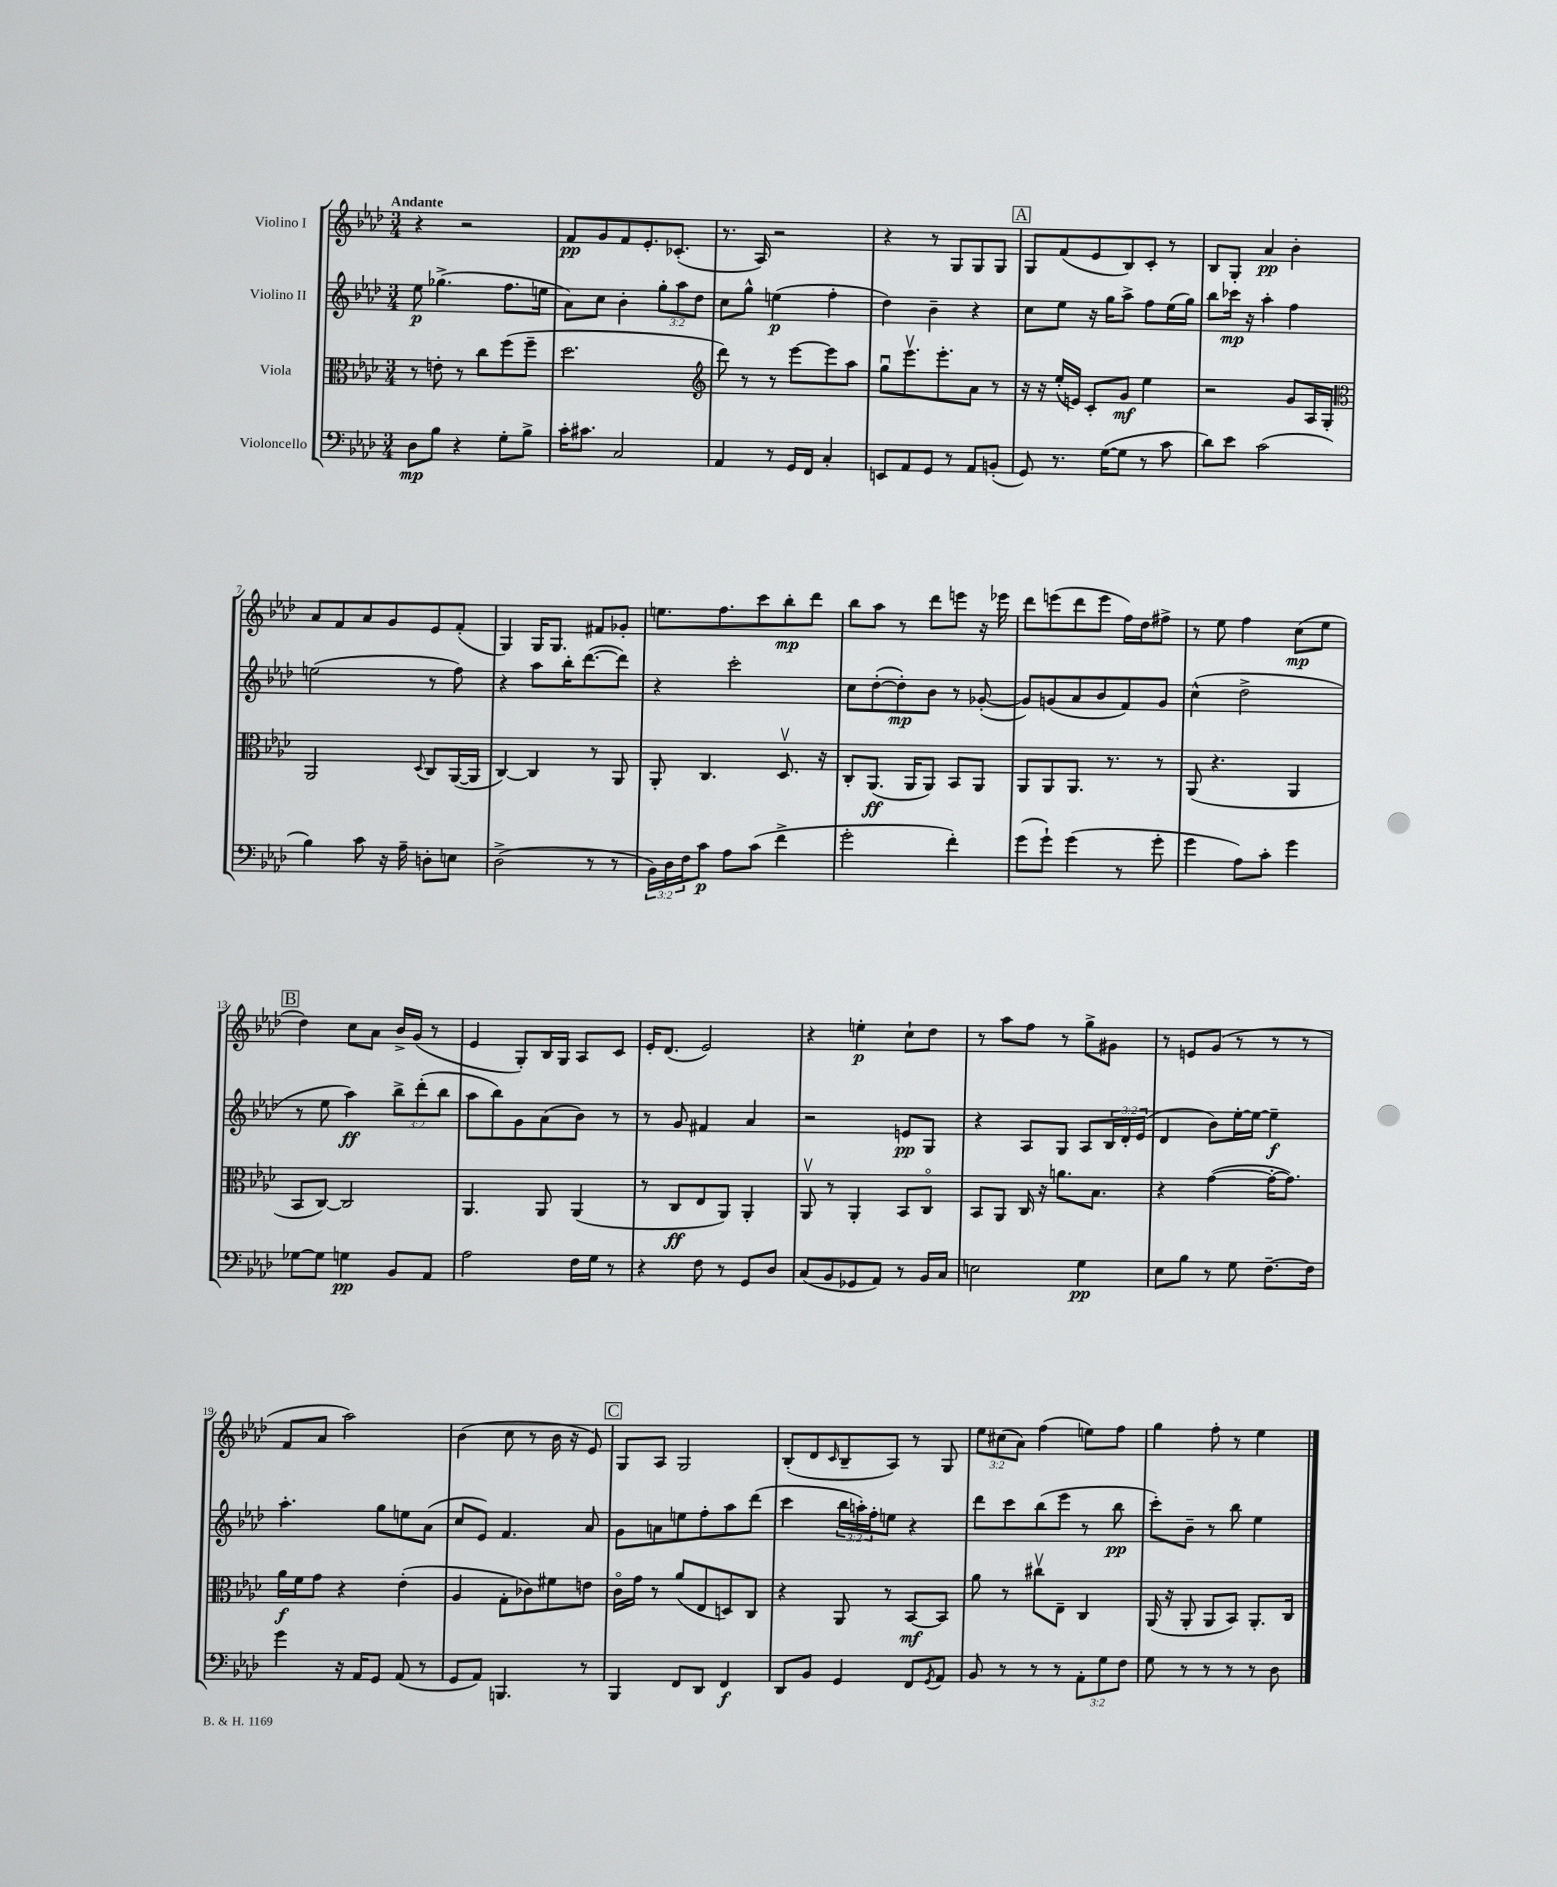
<<
\new StaffGroup <<
\new Staff = "s0" \with { instrumentName = "Violino I" } {
    \clef treble \key aes \major \numericTimeSignature \time 3/4 \override Staff.TupletNumber.text = #tuplet-number::calc-fraction-text \tempo "Andante"
    r4 r2 |
    f'8\pp g'8 f'8 ees'8.-. ces'8.-.( |
    r8. aes16) r2 |
    r4 r8 g8 g8 g8 |
    \mark \markup { \box "A" } g8 f'8( ees'8 bes8) c'8-. r8 |
    bes8 g8-. aes'4\pp bes'4-. |
    aes'8 f'8 aes'8 g'8 ees'8 f'8-.( |
    g4) g16 g8. fis'8 ges'8-. |
    e''8. f''8. c'''8 bes''8-.\mp des'''8 |
    bes''8 aes''8 r8 des'''8 e'''8 r16 ees'''16 |
    des'''8 e'''8( des'''8 e'''8 f''16) des''16 fis''8-> |
    r8 ees''8 f''4 c''8\mp( ees''8 |
    \mark \markup { \box "B" } des''4) c''8 aes'8 bes'16-> g'16( r8 |
    ees'4 g8-.) bes16 g16 aes8 c'8 |
    ees'16-. des'8.( ees'2) |
    r4 e''4-.\p c''8-! des''8 |
    r8 aes''8 f''8 r8 g''8-> gis'8 |
    r8 e'8 g'8( r8 r8 r8 |
    f'8 aes'8 aes''2) |
    bes'4( c''8 r8 bes'16 r16 ees'8) |
    \mark \markup { \box "C" } g8 aes8 g2 |
    bes8-.( des'8 \grace { c'16 } bes8-- aes8) r8 g8 |
    \tuplet 3/2 { ees''8 cis''8( aes'8) } f''4( e''8) f''8 |
    g''4 f''8-. r8 ees''4 \bar "|." |
}
\new Staff = "s1" \with { instrumentName = "Violino II" } {
    \clef treble \key aes \major \numericTimeSignature \time 3/4 \override Staff.TupletNumber.text = #tuplet-number::calc-fraction-text
    ees''8\p ges''4.->( f''8. e''16 |
    aes'8) c''8 bes'4-. \tuplet 3/2 { g''8-. aes''8 des''8 } |
    c''8 g''8-^ e''4\p( f''4-. |
    des''4) bes'4-- r4 |
    \mark \markup { \box "A" } c''8 ees''8 r16 g''16 aes''8-> f''8 ees''16( g''16) |
    bes''8 ces'''16\mp r16 aes''4-. f''4 |
    e''2( r8 f''8) |
    r4 aes''8 bes''16-. des'''8.~( des'''8) |
    r4 c'''2-. |
    c''8 des''8~-.( des''8-.\mp) bes'8 r8 ges'8~-.( |
    ges'8) g'8( aes'8 bes'8 f'8) g'8 |
    c''4-^( des''2-> |
    \mark \markup { \box "B" } r8 ees''8 aes''4\ff) \tuplet 3/2 { bes''8-> des'''8-.( bes''8 } |
    aes''8 bes''8) g'8 aes'8( bes'8) r8 |
    r8 g'8 fis'4 aes'4 |
    r2 e'8\pp g8 |
    r4 aes8 g8 aes8 \tuplet 3/2 { bes16 des'16-. ees'16( } |
    des'4 bes'8) ees''16~-. ees''16~ ees''4--\f |
    aes''4.-. g''8 e''8 aes'8( |
    c''8 ees'8) f'4. aes'8 |
    \mark \markup { \box "C" } g'8 a'8 e''8 f''8-. aes''8 des'''8( |
    c'''4 \tuplet 3/2 { bes''16 a''16-.) f''16-. } e''8 r4 |
    des'''8 c'''8 bes''8( ees'''8 r8 bes''8\pp |
    c'''8-.) bes'8-- r8 bes''8 ees''4 \bar "|." |
}
\new Staff = "s2" \with { instrumentName = "Viola" } {
    \clef alto \key aes \major \numericTimeSignature \time 3/4
    r8 e'8-. r8 c''8 f''8( f''8-- |
    des''2. |
    \clef treble des'''8) r8 r8 ees'''8~ ees'''8 aes''8 |
    g''8\downbow ees'''8.\upbow ees'''8.-. aes'8 r8 |
    \mark \markup { \box "A" } r16 r16 ees''16-.( e'16) c'8-. g'8\mf ees''4 |
    r2 g'8 aes16 g16-. |
    \clef alto aes,2 \appoggiatura { des8 } c8 aes,16~( aes,16 |
    c4~) c4 r8 aes,8 |
    aes,8-. c4. des8.\upbow r16 |
    c8-. aes,8.\ff( aes,16 aes,8) bes,8 aes,8 |
    aes,8 aes,8 aes,8. r8. r8 |
    aes,8( r4. aes,4 |
    \mark \markup { \box "B" } bes,8 c8~) c2 |
    aes,4. aes,8 aes,4( |
    r8 c8\ff ees8 aes,8) aes,4-. |
    aes,8\upbow r8 aes,4-. bes,8 c8\flageolet |
    bes,8 aes,8 c16 r16 a'8. bes8. |
    r4 g'4~( g'16~-. g'8.) |
    aes'16\f f'16 g'8 r4 ees'4-.( |
    aes4 g8-. ces'8) fis'8 e'8 |
    \mark \markup { \box "C" } c'16\flageolet g'16 r8 aes'8( ees8 d8) c8 |
    r4 aes,8 r8 bes,8~\mf bes,8 |
    aes'8 r8 cis''8\upbow ees8-- c4 |
    aes,16( r16 aes,8-. aes,8 bes,8) aes,8.-. c16 \bar "|." |
}
\new Staff = "s3" \with { instrumentName = "Violoncello" } {
    \clef bass \key aes \major \numericTimeSignature \time 3/4 \override Staff.TupletNumber.text = #tuplet-number::calc-fraction-text
    des8\mp bes8 r4 g8-. bes8-> |
    c'16-. cis'8. c2 |
    aes,4 r8 g,16 f,16 c4-. |
    e,8 aes,8 g,8 r8 aes,8 b,8-.( |
    \mark \markup { \box "A" } g,8) r8. g16~( g8 r8 c'8 |
    des'8) ees'8 c'2( |
    bes4) c'8 r16 aes16-- d8-. e8 |
    des2->( r8 r8 |
    \tuplet 3/2 { bes,16) des16 f16 } c'8\p aes8 c'8( f'4-> |
    g'2-. f'4-.) |
    g'8( g'8-!) g'4( r8 g'8-. |
    g'4 aes8) c'8-. g'4 |
    \mark \markup { \box "B" } ges8~ ges8 g4\pp bes,8 aes,8 |
    aes2 f16 g16 r8 |
    r4 f8 r8 g,8 des8 |
    c8( bes,8 ges,8 aes,8) r8 bes,16 c16 |
    e2 g4\pp |
    ees8 bes8 r8 g8 f8.~-- f16 |
    g'4 r16 aes,16 g,8 aes,8( r8 |
    g,8 aes,8) b,,4. r8 |
    \mark \markup { \box "C" } bes,,4 f,8 des,8 f,4\f |
    des,8 bes,8 g,4 f,8 \acciaccatura { g,8 } aes,8 |
    bes,8 r8 r8 r8 \tuplet 3/2 { aes,8-. g8 f8 } |
    g8 r8 r8 r8 r8 des8 \bar "|." |
}
>>
>>
